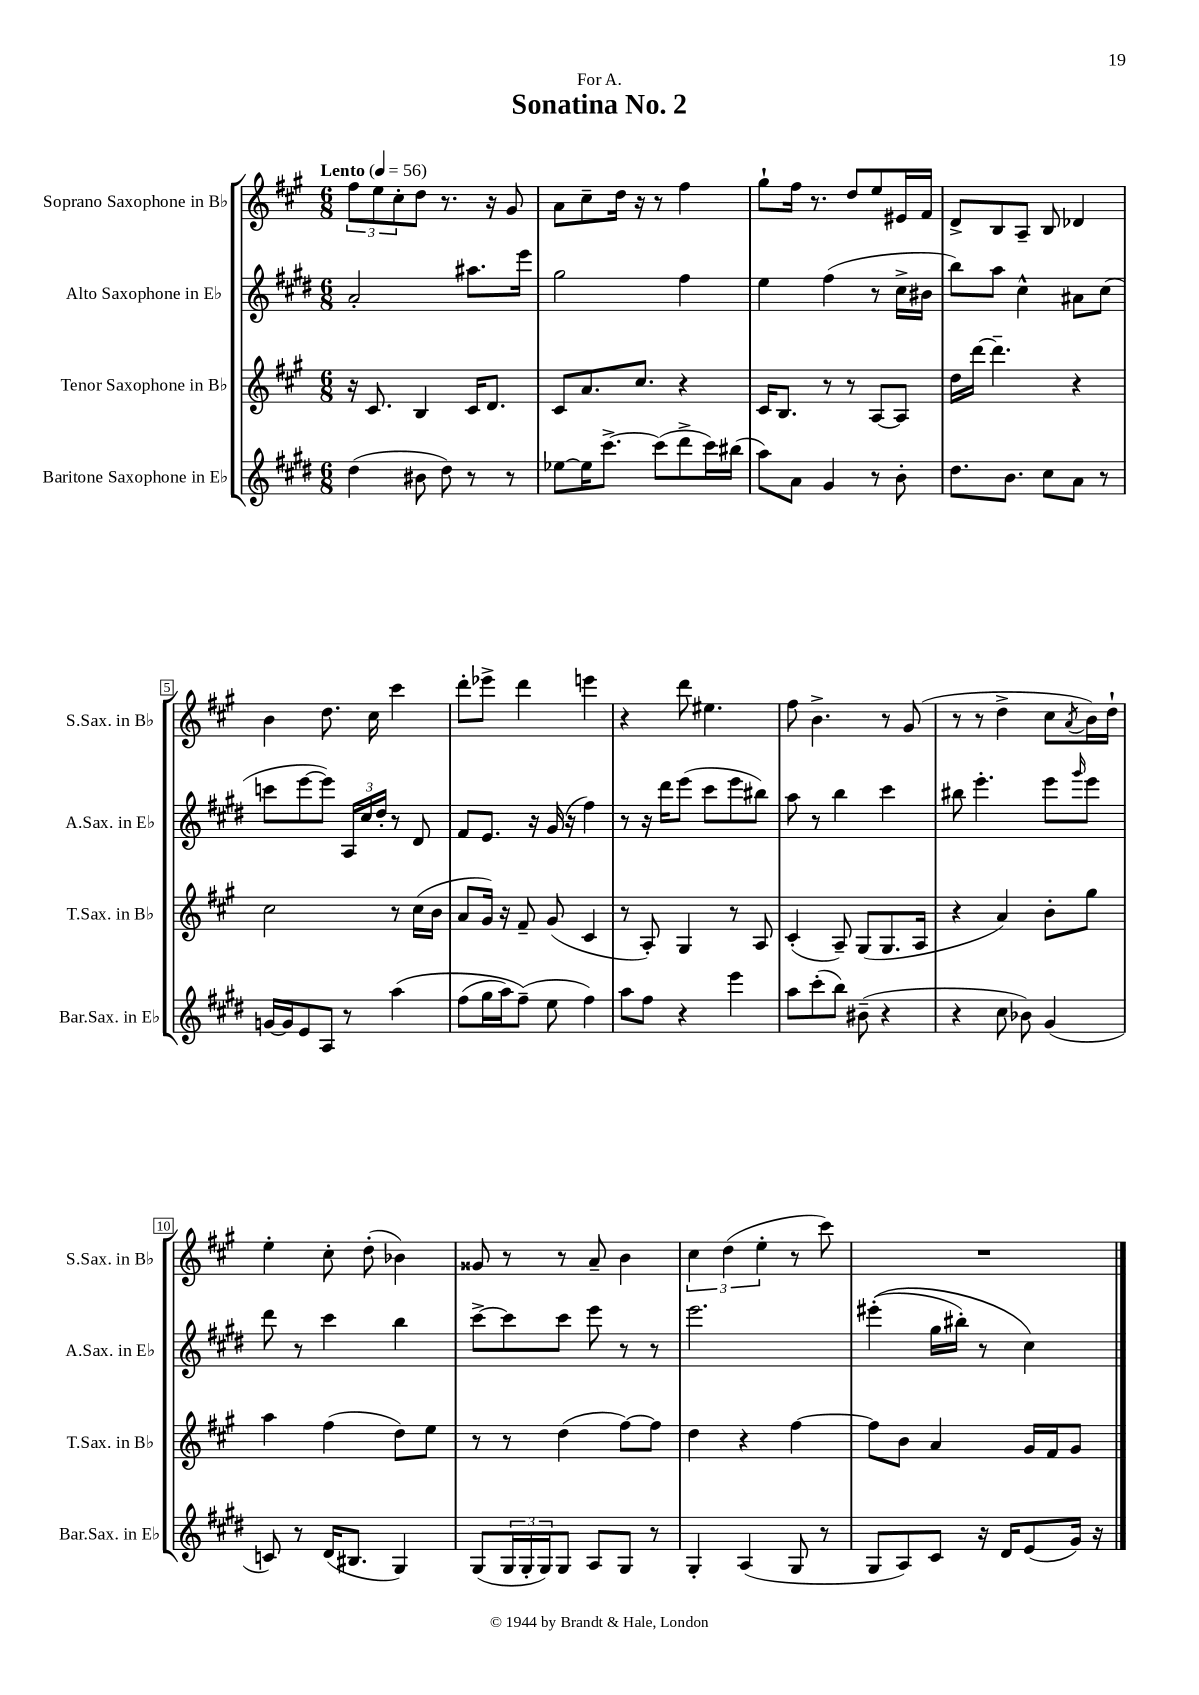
\header { title = "Sonatina No. 2" dedication = "For A." }
<<
\new StaffGroup <<
\new Staff = "s0" \with { instrumentName = "Soprano Saxophone in Bb" shortInstrumentName = "S.Sax. in Bb" } {
    \clef treble \key a \major \numericTimeSignature \time 6/8 \tempo "Lento" 4 = 56
    \tuplet 3/2 { fis''8 e''8 cis''8-. } d''8 r8. r16 gis'8 |
    a'8 cis''8-- d''16 r16 r8 fis''4 |
    gis''8-! fis''16 r8. d''8 e''8 eis'16 fis'16 |
    d'8-> b8 a8-- b8 des'4 |
    b'4 d''8. cis''16 cis'''4 |
    d'''8-. ees'''8-> d'''4 e'''4 |
    r4 d'''8 eis''4. |
    fis''8 b'4.-> r8 gis'8( |
    r8 r8 d''4-> cis''8 \acciaccatura { a'8 } b'16) d''16-! |
    e''4-. cis''8-. d''8-.( bes'4) |
    gisis'8 r8 r8 a'8-- b'4 |
    \tuplet 3/2 { cis''4 d''4( e''4-. } r8 cis'''8) |
    R2. \bar "|." |
}
\new Staff = "s1" \with { instrumentName = "Alto Saxophone in Eb" shortInstrumentName = "A.Sax. in Eb" } {
    \clef treble \key e \major \numericTimeSignature \time 6/8
    a'2-. ais''8. e'''16 |
    gis''2 fis''4 |
    e''4 fis''4( r8 cis''16-> bis'16 |
    b''8) a''8 cis''4-^ ais'8 cis''8( |
    c'''8 e'''8~ e'''8) \tuplet 3/2 { a16 cis''16 dis''16-. } r8 dis'8 |
    fis'8 e'8. r16 gis'16( r16 fis''4) |
    r8 r16 dis'''16 e'''8( cis'''8 e'''8 bis''8) |
    a''8 r8 b''4 cis'''4 |
    bis''8 e'''4.-. e'''8 \grace { gis'''16 } e'''8 |
    dis'''8 r8 cis'''4 b''4 |
    cis'''8~-> cis'''8 cis'''8 e'''8 r8 r8 |
    e'''2. |
    eis'''4-.(\( gis''16 bis''16-.) r8 cis''4\) \bar "|." |
}
\new Staff = "s2" \with { instrumentName = "Tenor Saxophone in Bb" shortInstrumentName = "T.Sax. in Bb" } {
    \clef treble \key a \major \numericTimeSignature \time 6/8
    r16 cis'8. b4 cis'16 d'8. |
    cis'8 a'8. cis''8. r4 |
    cis'16 b8. r8 r8 a8~ a8 |
    d''16 d'''16~ d'''4.-- r4 |
    cis''2 r8 cis''16( b'16 |
    a'8 gis'16) r16 fis'8-- gis'8( cis'4 |
    r8 a8-.) gis4 r8 a8 |
    cis'4-.( a8--) gis8( gis8. a16 |
    r4 a'4) b'8-. gis''8 |
    a''4 fis''4( d''8) e''8 |
    r8 r8 d''4( fis''8~) fis''8 |
    d''4 r4 fis''4~ |
    fis''8 b'8 a'4 gis'16 fis'16 gis'8 \bar "|." |
}
\new Staff = "s3" \with { instrumentName = "Baritone Saxophone in Eb" shortInstrumentName = "Bar.Sax. in Eb" } {
    \clef treble \key e \major \numericTimeSignature \time 6/8
    dis''4( bis'8 dis''8) r8 r8 |
    ees''8~ ees''16 cis'''8.~-> cis'''8( dis'''8-> cis'''16) bis''16( |
    a''8) a'8 gis'4 r8 b'8-. |
    dis''8. b'8. cis''8 a'8 r8 |
    g'16~ g'16 e'8 a8 r8 a''4\( |
    fis''8( gis''16 a''16) fis''8--(\) e''8 fis''4) |
    a''8 fis''8 r4 e'''4 |
    a''8 cis'''8-.( b''8) bis'8--( r4 |
    r4 cis''8 bes'8) gis'4( |
    c'8) r8 dis'16( bis8. gis4) |
    gis8( \tuplet 3/2 { gis16 gis16-. gis16) } gis8 a8 gis8 r8 |
    gis4-. a4( gis8 r8 |
    gis8 a8) cis'8 r16 dis'16 e'8( gis'16) r16 \bar "|." |
}
>>
>>
\layout { \context { \Score \override BarNumber.stencil = #(make-stencil-boxer 0.1 0.3 ly:text-interface::print) } }
